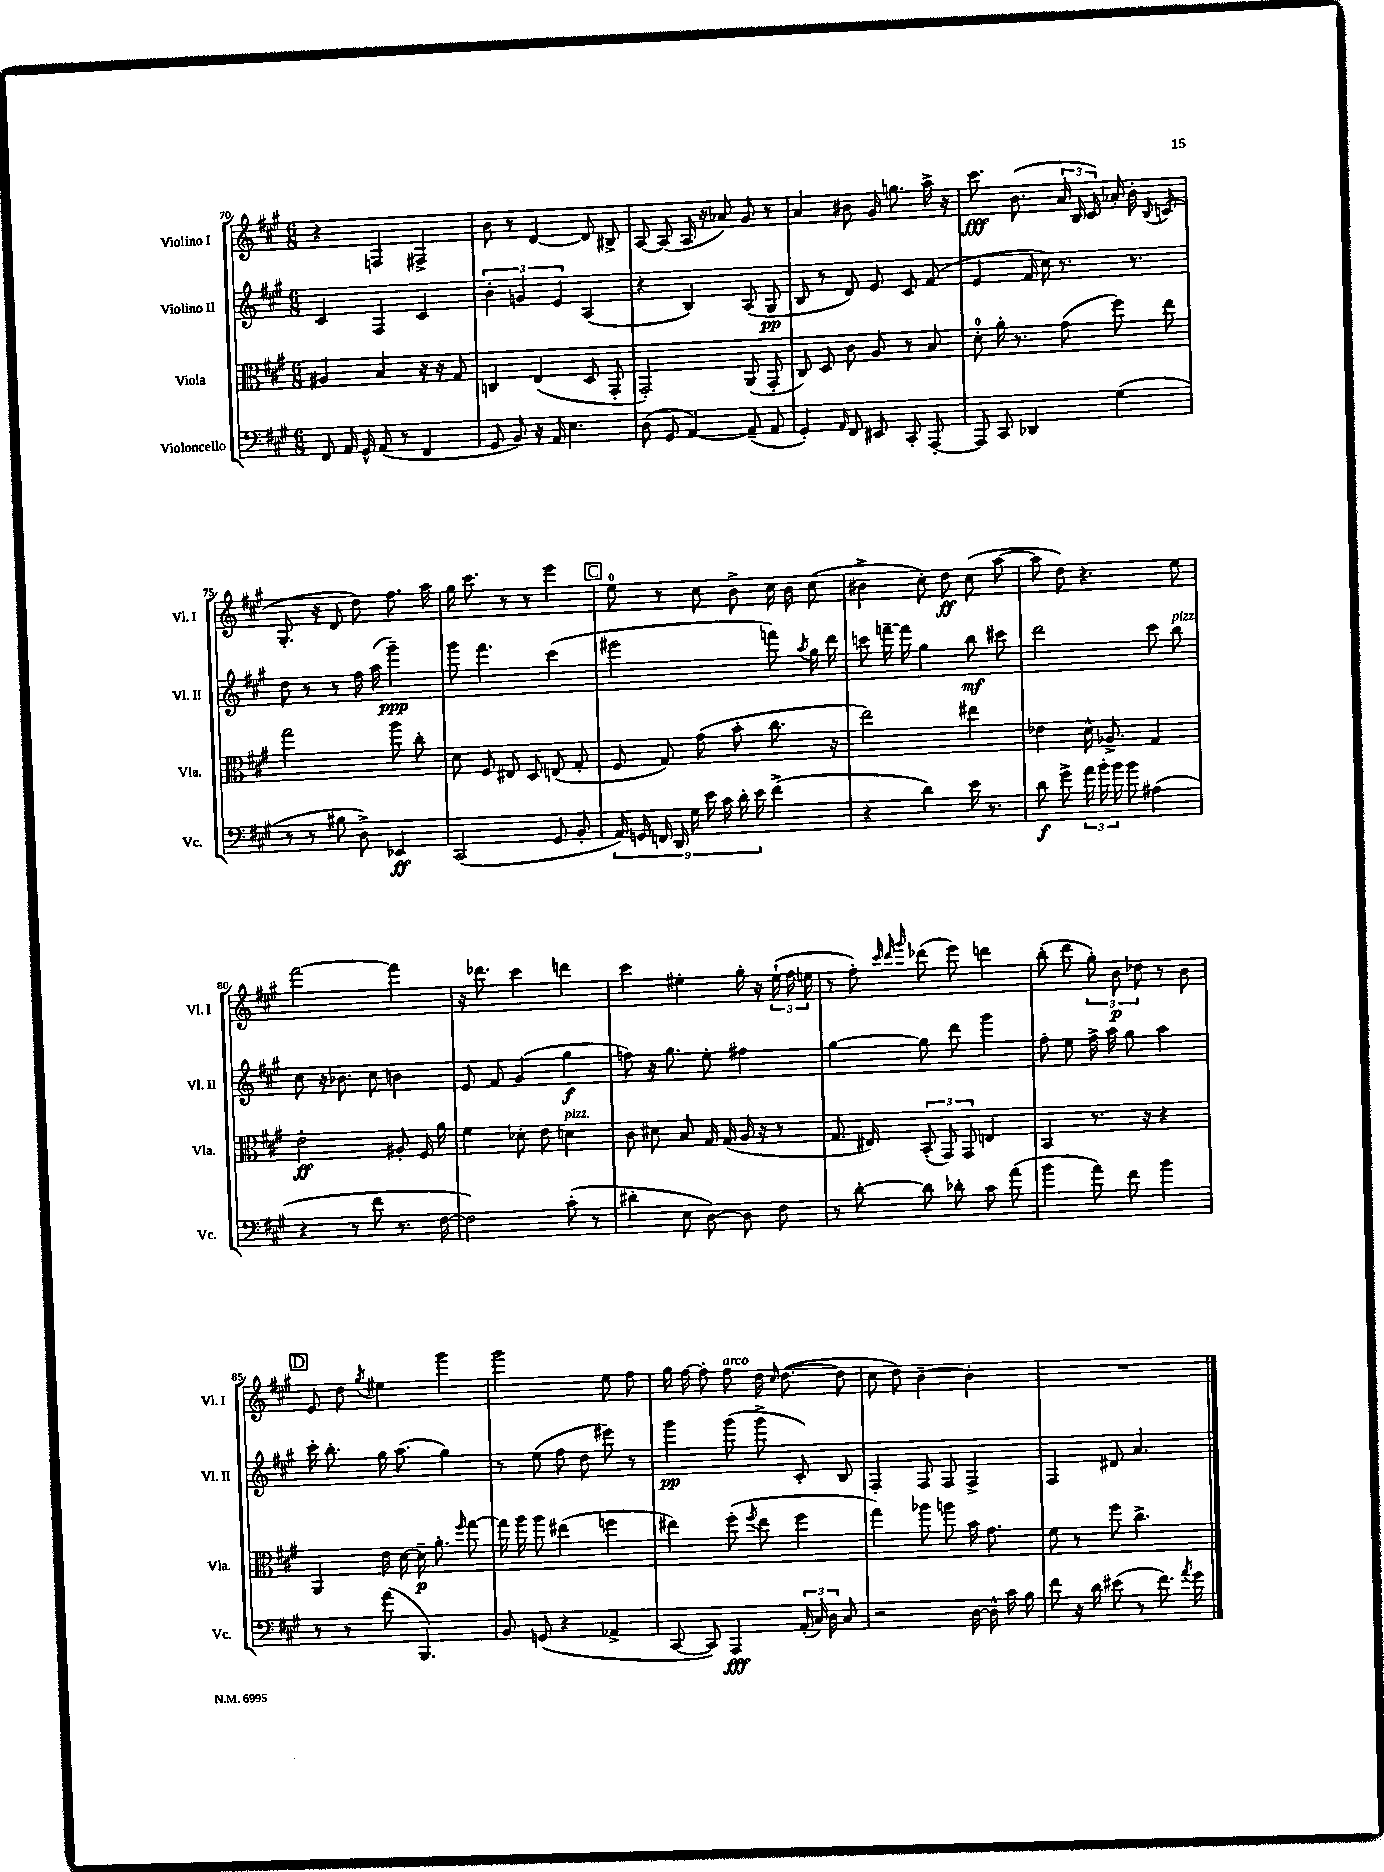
<<
\new StaffGroup <<
\new Staff = "s0" \with { instrumentName = "Violino I" shortInstrumentName = "Vl. I" } {
    \clef treble \key a \major \numericTimeSignature \time 6/8
    \autoBeamOff r4 f4 fis4-> |
    b'8 r8 d'4~ d'8 bis8-> |
    a8~ a8( a16 r16 aes'8) gis'8 r8 |
    a'4 bis'8 gis'16 g''8. a''16-> r16 |
    cis'''8.\fff b'8.( \tuplet 3/2 { a'16 b16 cis'16) } aes'16-. b'16-. \appoggiatura { b8 } c'8( |
    gis8.-. r16 d'8 d''8) fis''8. a''16 |
    gis''16 cis'''8. r8 r8 e'''4 |
    \mark \markup { \box "C" } e''8-0 r8 cis''8 b'8-> cis''16 b'16 cis''8( |
    bis'4-> cis''8-.) d''8\ff cis''8( a''8~ |
    a''8 d''8) r4. e''8 |
    fis'''2~ fis'''4 |
    r16 des'''8. cis'''4 d'''4 |
    cis'''4 eis''4-. gis''16-. r16 \tuplet 3/2 { eis''16-!( fis''16 e''16 } |
    r8 fis''8-.) \grace { cis'''32 d'''32 gis'''32 } des'''8( e'''8) d'''4 |
    b''8-.( d'''8 \tuplet 3/2 { gis''8-.) b'8\p des''8 } r8 b'8 |
    \mark \markup { \box "D" } e'8 d''8 \acciaccatura { gis''8 } eis''4 gis'''4 |
    gis'''2 e''8 fis''8 |
    gis''16 fis''16~ fis''8-. fis''8^\markup { \italic "arco" } d''16 \grace { cis''16 } d''8.~( d''8 |
    cis''8 d''8) b'4~-- b'4-. |
    R2. \bar "|." |
}
\new Staff = "s1" \with { instrumentName = "Violino II" shortInstrumentName = "Vl. II" } {
    \clef treble \key a \major \numericTimeSignature \time 6/8
    \autoBeamOff cis'4 fis4 cis'4 |
    \tuplet 3/2 { b'4-. g'4 e'4 } a4( |
    r4 b4) a8( gis8\pp |
    b8 r8 d'8) e'8 cis'8 fis'8( |
    e'4 fis'16 cis''16) r8. r8. |
    d''8 r8 r8 fis''16 a''16( gis'''4--\ppp) |
    gis'''8 fis'''4. cis'''4( |
    \mark \markup { \box "C" } eis'''2 f'''8) \acciaccatura { a''8 } gis''16 d'''16 |
    c'''8 f'''16~-- f'''16 gis''4 b''8\mf cis'''8 |
    d'''2 cis'''8 b''8^\markup { \italic "pizz." } |
    cis''8 r16 bes'8. cis''8 b'4 |
    e'8 fis'8 gis'4( gis''4\f |
    f''8) r16 gis''8. e''8-. fis''4 |
    gis''4~ gis''8 d'''8 gis'''4 |
    fis''8-. e''8 fis''16-> a''16 gis''8 a''4 |
    \mark \markup { \box "D" } cis'''16-. b''8.-. gis''16 a''8.( gis''4) |
    r8 e''8( fis''8 d''8 eis'''8) r8 |
    gis'''4\pp gis'''8( gis'''8-> cis'8-.) b8 |
    fis4-. fis8 fis8 fis4-> |
    fis4 dis'8 a'4. \bar "|." |
}
\new Staff = "s2" \with { instrumentName = "Viola" shortInstrumentName = "Vla." } {
    \clef alto \key a \major \numericTimeSignature \time 6/8
    \autoBeamOff ais4 b4 r16 r16 gis8 |
    c4 e4( d8 gis,8-. |
    gis,2-.) a,8( gis,8-. |
    cis8) d8 cis'8 a8 r8 b8 |
    d'8-0-. a'16-. r8. gis'8( fis''8) e''8 |
    gis''2 a''8 cis''8-. |
    d'8 fis8 eis8 d8 e8( gis8-. |
    \mark \markup { \box "C" } fis8 gis8) gis'8( b'8-. cis''8. r16 |
    e''2) eis''4 |
    ees'4 d'16-^ aes8.-> gis4 |
    e'2-.\ff ais8-. fis16 a'16 |
    fis'4 des'8-. e'8 d'4^\markup { \italic "pizz." } |
    cis'8 dis'8 b8 gis16 gis16( a16 r16 r8 |
    gis8. eis16) \tuplet 3/2 { b,8-.( gis,8) gis,8 } e4 |
    b,4 r8. r16 r4 |
    \mark \markup { \box "D" } a,4 e'16 d'16~ d'16--\p a'8.-. \grace { fis''16 } gis''8~ |
    gis''16 a''16 a''8 eis''4( f''4 |
    eis''4) fis''8-.( \acciaccatura { fis''8 } eis''8 fis''4 |
    gis''4) aes''8 a''8 b'16 gis'8. |
    fis'8 r8 fis''8 cis''4.-> \bar "|." |
}
\new Staff = "s3" \with { instrumentName = "Violoncello" shortInstrumentName = "Vc." } {
    \clef bass \key a \major \numericTimeSignature \time 6/8
    \autoBeamOff fis,8 a,16 gis,16-^ a,8( r8 fis,4 |
    gis,8 b,8) r16 a,16 e4. |
    d8( gis,8 a,4~) a,8--( a,8 |
    gis,4-.) \grace { a,16 } fis,8 eis,8 cis,8-. a,,8~-. |
    a,,8 cis,8 des,4 gis4( |
    r8 r8 bis8 d8->) ees,4\ff |
    cis,2( gis,8 b,8-. |
    \mark \markup { \box "C" } \tuplet 9/8 { a,16) g,16 f,16 d,16 gis16 e'16 cis'16 d'16-. e'16 } fis'4->( |
    r4 d'4) e'16 r8. |
    d'8\f gis'8-> \tuplet 3/2 { a'16 b'16-. b'16 } b'8 ais4( |
    r4 r8 fis'8 r8. fis16~ |
    fis2) cis'8-.( r8 |
    dis'4-. e8 d8~) d8 fis8 |
    r8 d'8~-. d'8 des'8-. cis'8 a'8( |
    b'4 a'8) fis'8 b'4 |
    \mark \markup { \box "D" } r8 r8 a'8( b,,4.) |
    b,8 g,8( r4 aes,4-> |
    cis,8~ cis,8) a,,4\fff \tuplet 3/2 { a,16-.( cis16) d16 } cis8 |
    r2 d16~ d16-^ cis'16 b16 |
    fis'8 r16 d'16 eis'8( r8 fis'8.) \acciaccatura { a'8 } gis'16 \bar "|." |
}
>>
>>
\layout { \context { \Score currentBarNumber = #70 } }
